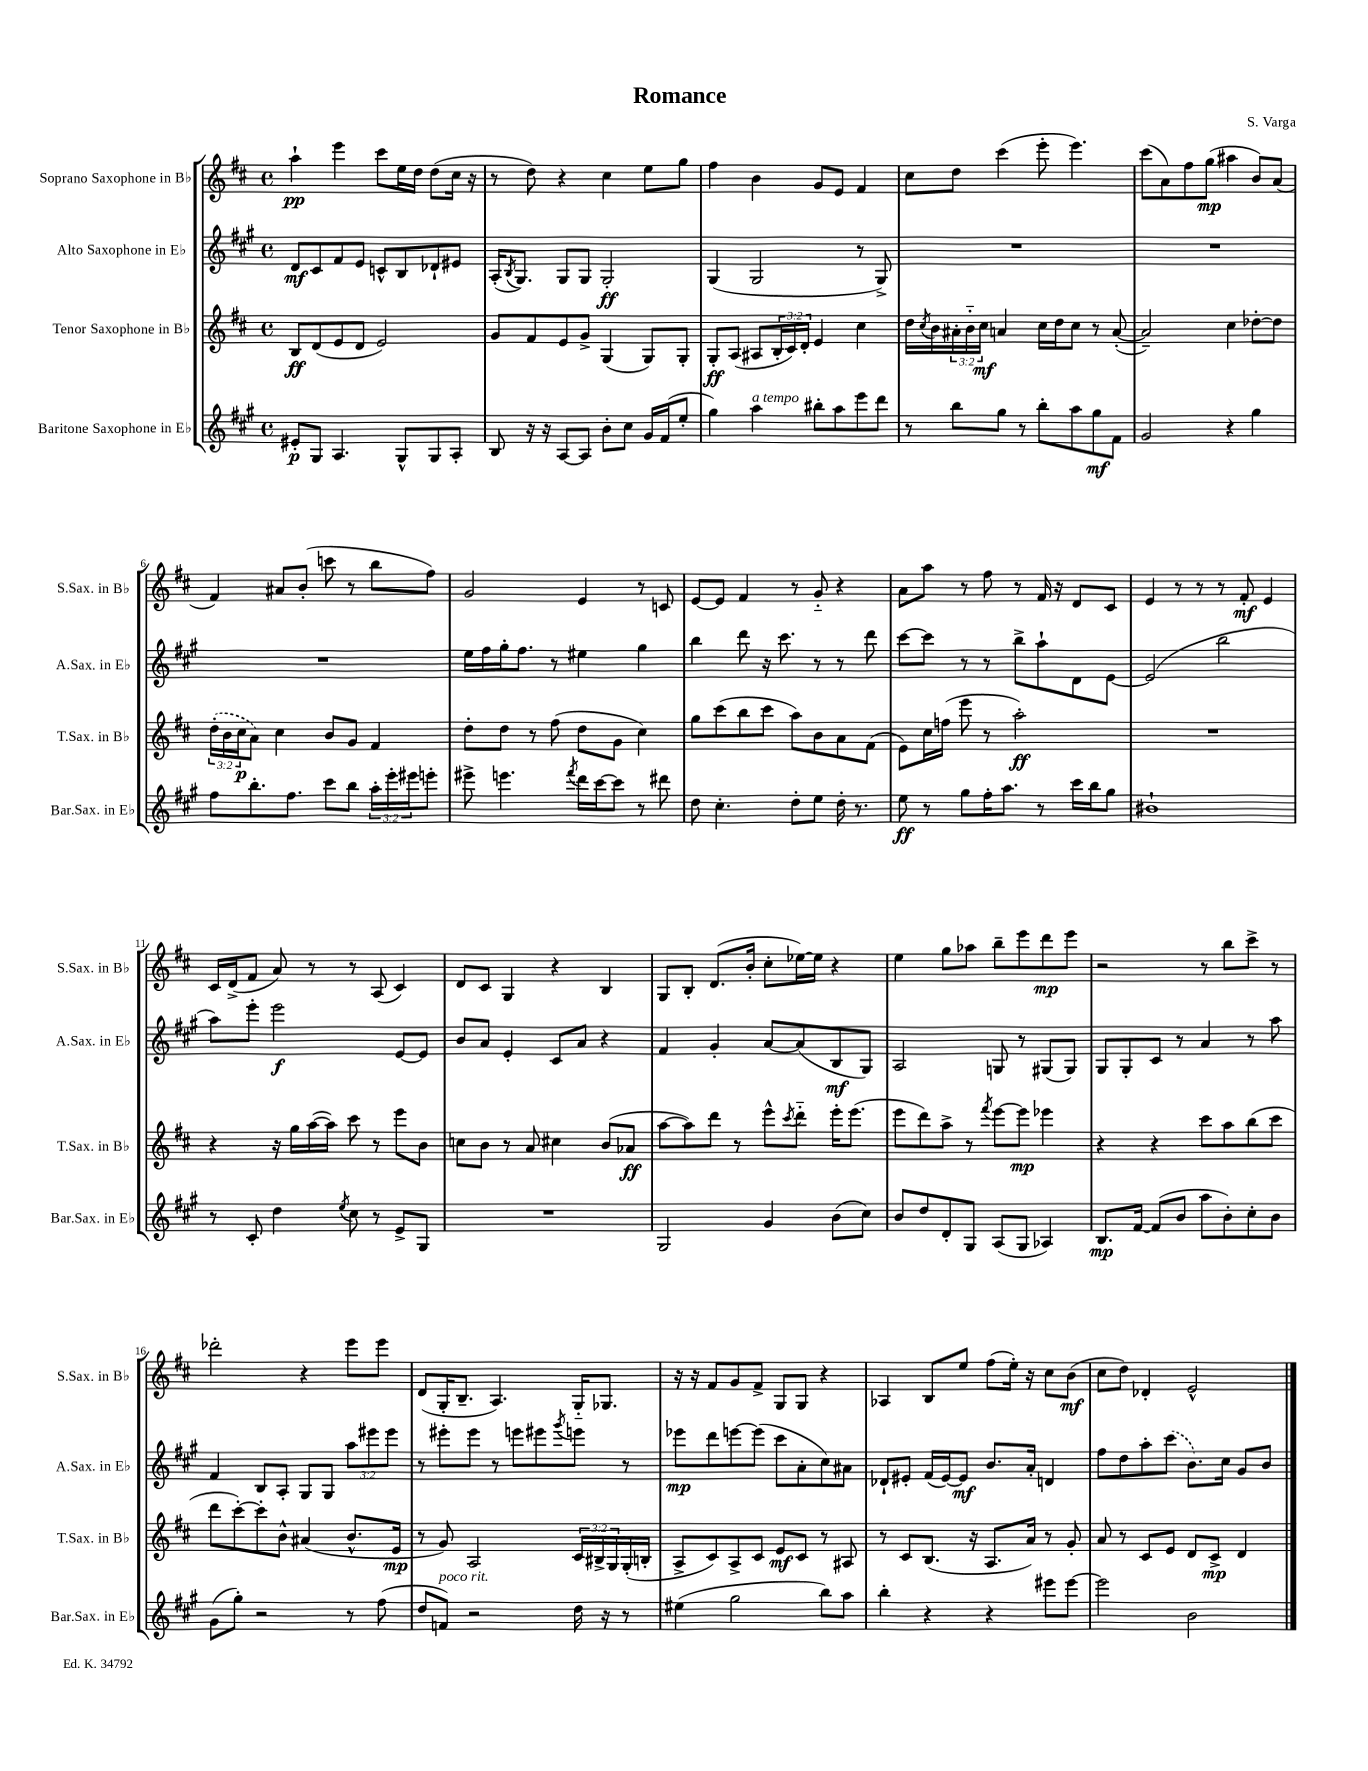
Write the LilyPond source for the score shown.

\header { title = "Romance" composer = "S. Varga" }
<<
\new StaffGroup <<
\new Staff = "s0" \with { instrumentName = "Soprano Saxophone in Bb" shortInstrumentName = "S.Sax. in Bb" } {
    \clef treble \key d \major \defaultTimeSignature \time 4/4
    a''4-!\pp e'''4 cis'''8 e''16 d''16 d''8( cis''16 r16 |
    r8 d''8) r4 cis''4 e''8 g''8 |
    fis''4 b'4 g'8 e'8 fis'4 |
    cis''8 d''8 cis'''4( e'''8-. e'''4.) |
    cis'''8( a'8) fis''8 g''8\mp( ais''4 b'8) a'8( |
    fis'4) ais'8 b'8-.( c'''8 r8 b''8 fis''8) |
    g'2 e'4 r8 c'8 |
    e'8~ e'8 fis'4 r8 g'8-_ r4 |
    a'8 a''8 r8 fis''8 r8 fis'16 r16 d'8 cis'8 |
    e'4 r8 r8 r8 fis'8-.\mf e'4 |
    cis'16 d'16->( fis'8 a'8) r8 r8 a8( cis'4) |
    d'8 cis'8 g4 r4 b4 |
    g8 b8-. d'8.( b'16-. cis''8-. ees''16~) ees''16 r4 |
    e''4 g''8 aes''8 b''8-- e'''8 d'''8\mp e'''8 |
    r2 r8 b''8 cis'''8-> r8 |
    des'''2-. r4 e'''8 e'''8 |
    d'8( g16-. b8.-- a4.) g16-_ ges8. |
    r16 r16 fis'8 g'8 fis'8-> g8 g8 r4 |
    aes4 b8 e''8 fis''8( e''16-.) r16 cis''8 b'8\mf( |
    cis''8 d''8) des'4-. e'2-^ \bar "|." |
}
\new Staff = "s1" \with { instrumentName = "Alto Saxophone in Eb" shortInstrumentName = "A.Sax. in Eb" } {
    \clef treble \key a \major \defaultTimeSignature \time 4/4 \override Staff.TupletNumber.text = #tuplet-number::calc-fraction-text
    d'8\mf cis'8 fis'8 e'8 c'8-^ b8 des'8-! eis'8 |
    a16-.( \acciaccatura { b8 } gis8.) gis8 gis8 gis2-.\ff |
    gis4( gis2 r8 gis8->) |
    R1 |
    R1 |
    R1 |
    e''16 fis''16 gis''16-. fis''8. r8 eis''4 gis''4 |
    b''4 d'''8 r16 cis'''8. r8 r8 d'''8 |
    cis'''8~ cis'''8 r8 r8 b''8-> a''8-! d'8 e'8~ |
    e'2( b''2 |
    a''8) e'''8-. e'''2\f e'8~ e'8 |
    b'8 a'8 e'4-. cis'8 a'8 r4 |
    fis'4 gis'4-. a'8~ a'8( b8\mf gis8) |
    a2 g8 r8 gis8( gis8) |
    gis8 gis8-. cis'8 r8 a'4 r8 a''8 |
    fis'4 b8 a8-. gis8 gis8 \tuplet 3/2 { a''8 eis'''8 eis'''8 } |
    r8 eis'''8-. eis'''8 r8 e'''8 eis'''8 \acciaccatura { gis'''8 } e'''8 r8 |
    ees'''8\mp d'''8 e'''8~ e'''8( cis'''8 a'8-. cis''8) ais'8 |
    des'8-! eis'8-. fis'16( eis'16~) eis'8\mf b'8. a'16-. d'4 |
    fis''8 d''8 a''8-. \once \slurDashed cis'''8( b'8.) cis''16 gis'8 b'8 \bar "|." |
}
\new Staff = "s2" \with { instrumentName = "Tenor Saxophone in Bb" shortInstrumentName = "T.Sax. in Bb" } {
    \clef treble \key d \major \defaultTimeSignature \time 4/4 \override Staff.TupletNumber.text = #tuplet-number::calc-fraction-text
    b8\ff d'8( e'8 d'8 e'2) |
    g'8 fis'8 e'8 g'8-> g4( g8) g8-. |
    g8-.\ff a8( ais8 \tuplet 3/2 { b16-. cis'16) d'16-. } e'4 cis''4 |
    d''16 \acciaccatura { cis''8 } b'16 \tuplet 3/2 { ais'16-. b'16-_ cis''16\mf } a'4 cis''16 d''16 cis''8 r8 a'8~-.( |
    a'2--) cis''4 des''8~-. des''8 |
    \tuplet 3/2 { \once \slurDashed d''16-.( b'16 cis''16\p } a'8) cis''4 b'8 g'8 fis'4 |
    d''8-. d''8 r8 fis''8( d''8 g'8 cis''4) |
    g''8 cis'''8( b''8 cis'''8 a''8) b'8 a'8 fis'8( |
    e'8) cis''16 f''16( e'''8 r8 a''2-.\ff) |
    R1 |
    r4 r16 g''16 a''16~( a''16) cis'''8 r8 e'''8 b'8 |
    c''8 b'8 r8 a'8 cis''4 b'8( aes'8\ff |
    a''8~ a''8) d'''8 r8 e'''8-^ \acciaccatura { cis'''8 } d'''8-_ e'''16-. e'''8.( |
    e'''8 d'''8) a''8-> r8 \acciaccatura { fis'''8 } e'''8~ e'''8\mp ees'''4 |
    r4 r4 cis'''8 a''8 b''8( cis'''8 |
    d'''8 cis'''8~-.) cis'''8-. b'8-^ ais'4( b'8.-^ e'16\mp |
    r8 g'8) a2 \tuplet 3/2 { cis'16 bis16-> g16 } g16-.( b16-. |
    a8-> cis'8) a8-> cis'8 e'8\mf cis'8 r8 ais8 |
    r8 cis'8 b8.( r16 a8. a'16) r8 g'8-. |
    a'8 r8 cis'8 e'8 d'8 cis'8->\mp d'4 \bar "|." |
}
\new Staff = "s3" \with { instrumentName = "Baritone Saxophone in Eb" shortInstrumentName = "Bar.Sax. in Eb" } {
    \clef treble \key a \major \defaultTimeSignature \time 4/4 \override Staff.TupletNumber.text = #tuplet-number::calc-fraction-text
    eis'8-.\p gis8 a4. gis8-^ gis8 a8-. |
    b8 r16 r16 a8~ a8 b'8-. cis''8 gis'16 fis'16( e''8-. |
    gis''4) a''4^\markup { \italic "a tempo" } bis''8-. a''8 e'''8 d'''8 |
    r8 b''8 gis''8 r8 b''8-. a''8 gis''8\mf fis'8 |
    gis'2 r4 gis''4 |
    fis''8 b''8.-. fis''8. cis'''8 b''8 \tuplet 3/2 { a''16-. e'''16-. eis'''16 } e'''8-. |
    eis'''8-> e'''4. \acciaccatura { fis'''8 } d'''16 cis'''16~ cis'''8 r8 dis'''8 |
    d''8 cis''4.-. d''8-. e''8 d''16-. r8. |
    e''8\ff r8 gis''8 fis''16-. a''8. r8 cis'''16 b''16 gis''8 |
    bis'1-! |
    r8 cis'8-. d''4 \acciaccatura { e''8 } cis''8 r8 e'8-> gis8 |
    R1 |
    gis2 gis'4 b'8( cis''8) |
    b'8 d''8 d'8-. gis8 a8( gis8 aes4) |
    b8.\mp fis'16~ fis'8( b'8 a''8 b'8-.) cis''8-. b'8 |
    gis'8( gis''8-.) r2 r8 fis''8( |
    d''8 f'8^\markup { \italic "poco rit." }) r2 d''16 r16 r8 |
    eis''4( gis''2 b''8) a''8 |
    b''4-. r4 r4 eis'''8 eis'''8~ |
    eis'''2 b'2 \bar "|." |
}
>>
>>
